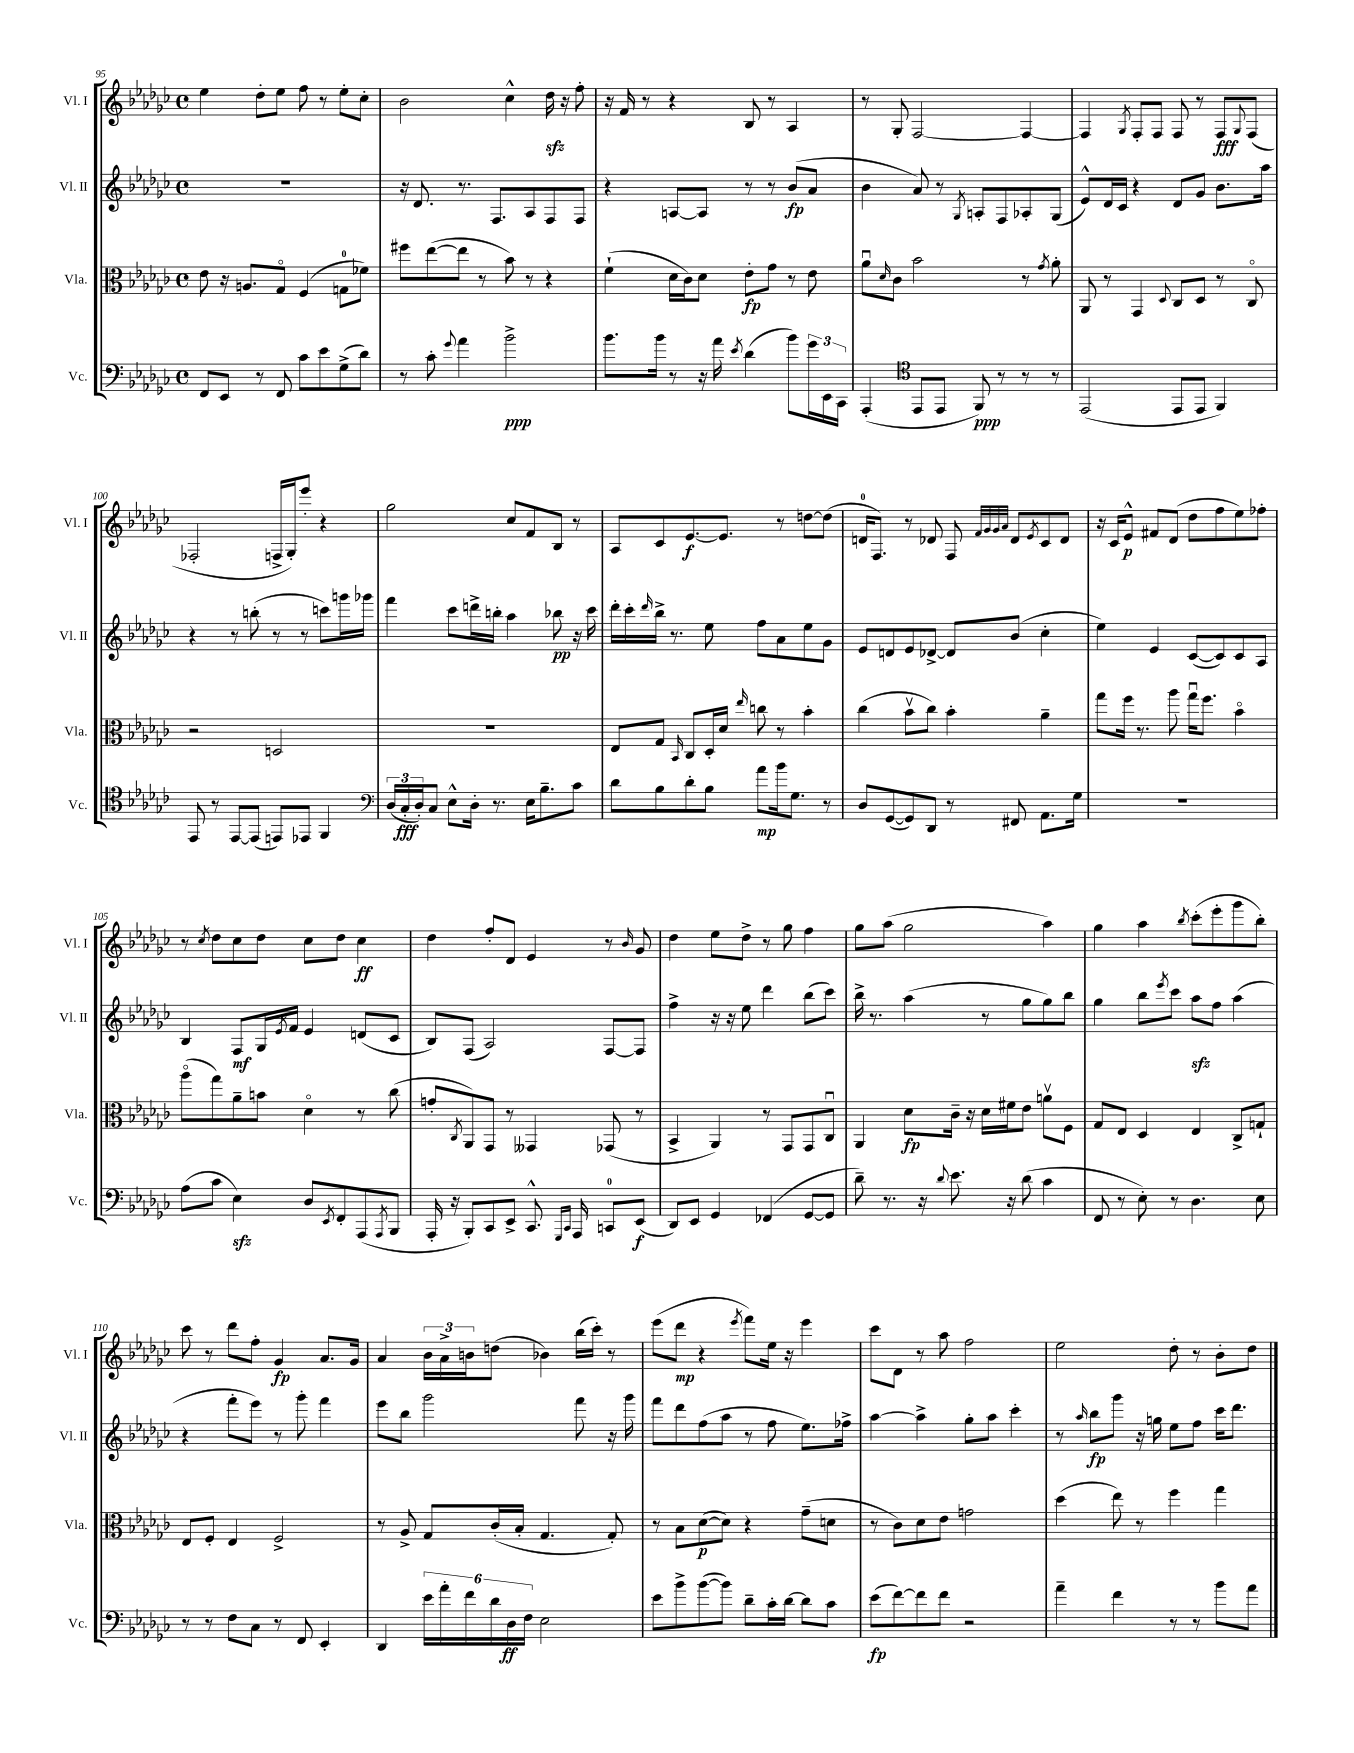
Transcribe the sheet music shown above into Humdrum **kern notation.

**kern	**kern	**kern	**kern
*staff4	*staff3	*staff2	*staff1
*clefF4	*clefC3	*clefG2	*clefG2
*k[b-e-a-d-g-c-]	*k[b-e-a-d-g-c-]	*k[b-e-a-d-g-c-]	*k[b-e-a-d-g-c-]
*M4/4	*M4/4	*M4/4	*M4/4
*met(c)	*met(c)	*met(c)	*met(c)
8FF	8e-	1r	4ee-
8EE-	16r	.	.
.	8.A	.	.
8r	.	.	8dd-'
8FF	8G-o	.	8ee-
8c-	(4F	.	8ff
8e-	.	.	8r
(8G-^	8G	.	8ee-'
8d-)	8f-)	.	8cc-'
=	=	=	=
8r	8ff#	16r	2b-
.	.	8.d-	.
8c-'	([8ee-	.	.
8qqg-	.	.	.
4a-	8ee-]	8.r	.
.	8r	.	.
.	.	8.F	.
2b-^	8b-)	.	4cc-^^
.	8r	8A-	.
.	4r	8F	16dd-
.	.	.	16r
.	.	8F	8ff'
=	=	=	=
8.b-	(4f`	4r	16r
.	.	.	16f
.	.	.	8r
16b-	.	.	.
8r	16d-	[8A	4r
.	16c-)	.	.
16r	8d-	8A]	.
16a-	.	.	.
8qe-	.	.	.
(4d-	8e-'	8r	8B-
.	8g-	8r	8r
8b-)	8r	(8b-	4A-
24g-	8e-	8a-	.
24EE-	.	.	.
24CC-	.	.	.
=	=	=	=
(4AAA-'	8a-u	4b-	8r
.	16qqd-	.	.
.	8c-	.	8G-'
*clefC4	*	*	*
8EE-	2b-	8a-)	[2F
8EE-	.	8r	.
.	.	8qG-	.
8FF)	.	8A'	.
8r	.	8F	.
8r	8r	8A-'	4F_
.	8qg-	.	.
8r	8a-'	(8G-	.
=	=	=	=
(2EE-	8AA-	8e-^^)	4F]
.	8r	16d-	.
.	.	16c-	.
.	.	.	8qG-
.	4GG-	4r	8F'
.	.	.	8F
.	8qqD-	.	.
8EE-	8C-	8d-	8F
8EE-	8D-	8g-	8r
4FF)	8r	8.b-	8F
.	.	.	8qqG-
.	8C-o	.	(8F
.	.	16aa-	.
=	=	=	=
8EE-	2r	4r	2F-'
8r	.	.	.
[8EE-	.	8r	.
(8EE-]	.	(8bb'	.
8EE)	2D	8r	16F^
.	.	.	16G-')
8EE-	.	8r	8eee-'
4FF	.	8ccc)	4r
.	.	16ggg	.
.	.	16ggg-	.
=	=	=	=
*clefF4	*	*	*
(24D-	1r	4fff	2gg-
24C-'	.	.	.
24D-')	.	.	.
8C-	.	.	.
8E-^^	.	8ccc-	.
16D-'	.	16ddd^	.
8.r	.	16bb'	.
.	.	4aa-	8cc-
16E-	.	.	8f
8.B-~	.	.	.
.	.	8bb-	8B-
8c-	.	16r	8r
.	.	16ccc-	.
=	=	=	=
8d-	8E-	16ddd-'	8A-
.	.	16ccc-'	.
.	.	16qqddd-	.
8B-	8G-	16bb-^	8c-
.	.	8.r	.
.	16qqBB-	.	.
8d-'	8C-	.	[8.e-
8B-	16D-'	8ee-	.
.	16d-	.	8.e-]
.	16qqee-	.	.
8a-	8cc	8ff	.
16b-	8r	8a-	8r
8.G-	.	.	.
.	4b-'	8ee-	[8dd
8r	.	8g-	(8dd]
=	=	=	=
8D-	(4cc-	8e-	16d
.	.	.	8.F)
([8GG-	.	8d	.
8GG-])	8b-v	8e-	8r
8DD-	8cc-)	[8d-^	8d-
8r	4b-'	8d-]	8F
.	.	.	32qqf
.	.	.	32qqg-
.	.	.	32qqg-
.	.	.	32qqa-
8FF#	.	(8b-	8d-
.	.	.	8qe-
8.AA-	4a-~	4cc-'	8c-
.	.	.	8d-
16G-	.	.	.
=	=	=	=
1r	8gg-	4ee-)	16r
.	.	.	16c-
.	16ff	.	8e-^^
.	8.r	.	.
.	.	4e-	8f#
.	8aa-	.	(8d-
.	16gg-u	([8c-	8dd-
.	8.ff	.	.
.	.	8c-])	8ff
.	4b-o	8c-	8ee-)
.	.	8A-	8ff-'
=	=	=	=
(8A-	(8aa-o	4B-	8r
.	.	.	8qcc-
8c-	8gg-)	.	8dd-
4E-)	8a-~	8F	8cc-
.	8b	16G-	8dd-
.	.	8qe-	.
.	.	16f	.
8D-	4d-o	4e-	8cc-
8qEE-	.	.	.
8FF'	.	.	8dd-
(8AAA-	8r	(8d	4cc-
8qAAA-	.	.	.
8BBB-	(8cc-	8c-	.
=	=	=	=
16AAA-'	8g'	8B-)	4dd-
16r	.	.	.
.	8qC-	.	.
8BBB-')	8AA-)	(8F	.
8CC-	8GG-	2A-)	8ff'
8EE-^	8r	.	8d-
8.CC-^^	4GG--	.	4e-
16qqGGG-	.	.	.
16qqCC-	.	.	.
16AAA-	.	.	.
8CC	(8GG-	[8F	8r
.	.	.	16qqb-
(8EE-	8r	8F]	8g-
=	=	=	=
8DD-)	4BB-^	4ff^	4dd-
8EE-	.	.	.
4GG-	4AA-)	16r	8ee-
.	.	16r	.
.	.	8ee-	8dd-^
(4FF-	8r	4ddd-	8r
.	8GG-	.	8gg-
[8GG-	8GG-	(8bb-	4ff
8GG-]	8C-u	8ccc-)	.
=	=	=	=
8d-~)	4AA-	16bb-^	8gg-
.	.	8.r	.
8.r	.	.	(8aa-
.	8d-	(4aa-	2gg-
16r	.	.	.
8qqd-	.	.	.
8.e-	16c-~	.	.
.	16r	.	.
.	16d-	8r	.
16r	16f#	.	.
(8d-	8e-	8gg-	.
4c-	8av	8gg-)	4aa-)
.	8F	8bb-	.
=	=	=	=
8FF	8G-	4gg-	4gg-
8r	8E-	.	.
8E-')	4D-	8bb-	4aa-
.	.	8qeee-	.
8r	.	8ccc-	.
.	.	.	8qbb-
4.D-	4E-	8aa-	(8ccc-'
.	.	8ff	8eee-'
.	8C-^	(4aa-	8ggg-
8E-	8G`	.	8bb-')
=	=	=	=
8r	8E-	4r	8ccc-
8r	8F'	.	8r
8F	4E-	8fff'	8ddd-
8C-	.	8eee-)	8ff'
8r	2F^	8r	4g-
8FF	.	8ggg-'	.
4EE-'	.	4fff	8.a-
.	.	.	16g-
=	=	=	=
4DD-	8r	8eee-	4a-
.	8A-^	8bb-	.
24e-	8G-	2ggg-	24b-
24a-'	.	.	24a-^
24f	.	.	24b
24d-	(16c-'	.	(8dd
24D-	.	.	.
.	16B-'	.	.
24F	.	.	.
2E-	4.G-	.	4b-)
.	.	8fff	(16bb-
.	.	.	16ccc-')
.	8G-')	16r	8r
.	.	16ggg-	.
=	=	=	=
8e-	8r	8fff	(8eee-
8b-^	8B-	8ddd-	8ddd-
([8b-	([8d-	(8ff	4r
8b-])	8d-])	8aa-	.
.	.	.	8qeee-
8d-~	4r	8r	8fff)
16c-'	.	8ff	16ee-
[16d-	.	.	16r
8d-]	(8g-~	8.ee-)	4eee-
8c-	8d	.	.
.	.	16ff-^	.
=	=	=	=
(8e-	8r	[4aa-	8ccc-
[8f)	8c-)	.	8d-
8f]	8d-	4aa-^]	8r
8f	8e-	.	8aa-
2r	2g	8gg-'	2ff
.	.	8aa-	.
.	.	4ccc-'	.
=	=	=	=
4a-~	(4dd-	8r	2ee-
.	.	16qqaa-	.
.	.	8bb-	.
4f	8ee-)	8ggg-	.
.	8r	16r	.
.	.	16gg	.
8r	4ff	8ee-	8dd-'
8r	.	8ff	8r
8b-	4gg-	16ccc-	8b-'
.	.	8.ddd-	.
8a-	.	.	8dd-
==	==	==	==
*-	*-	*-	*-
